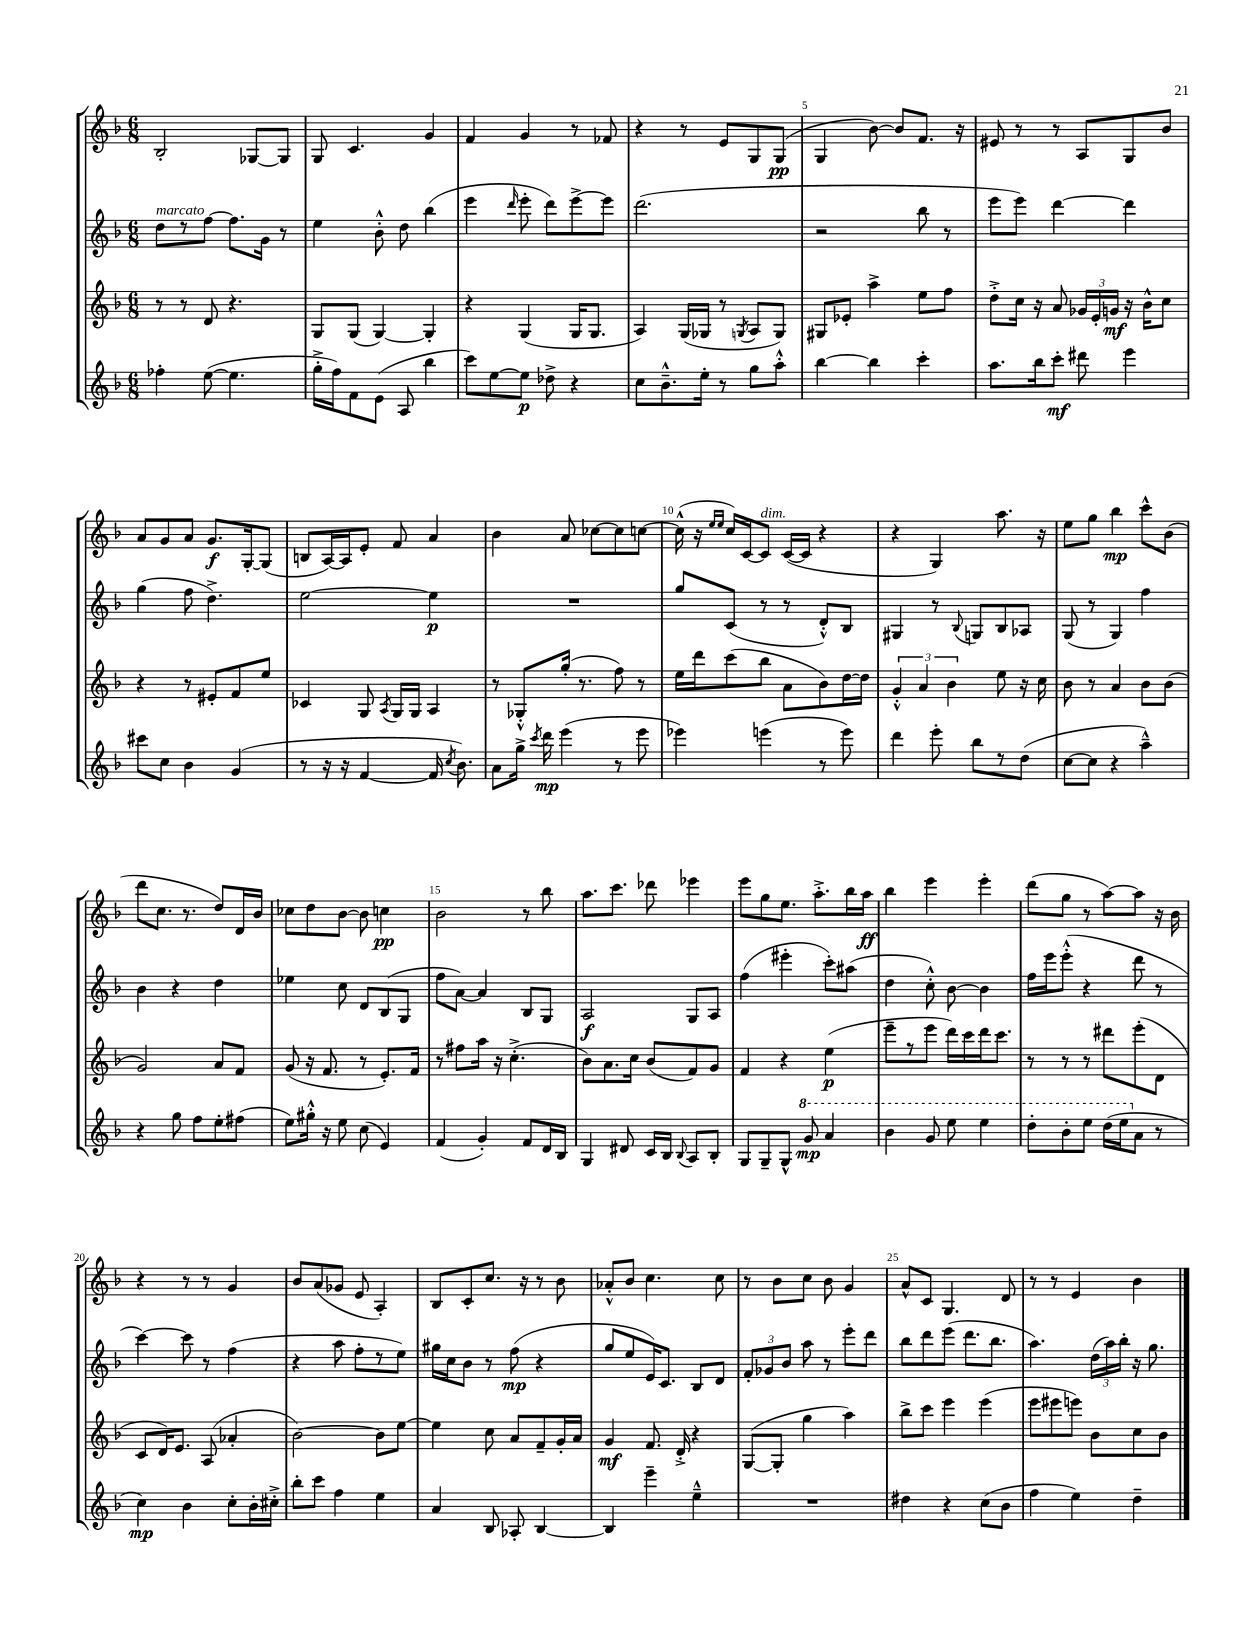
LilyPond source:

<<
\new StaffGroup <<
\new Staff = "s0" {
    \clef treble \key f \major \numericTimeSignature \time 6/8
    \autoBeamOff bes2-. ges8[~ ges8] |
    g8 c'4. g'4 |
    f'4 g'4 r8 fes'8 |
    r4 r8 e'8[ g8 g8]\pp( |
    g4 bes'8~) bes'8[ f'8.] r16 |
    eis'8 r8 r8 a8[ g8 bes'8] |
    a'8[ g'8 a'8] g'8.[\f g16~-. g8]( |
    b8[ a16~) a16 e'8]-. f'8 a'4 |
    bes'4 a'8 ces''8[~ ces''8 c''8]~ |
    c''16-^( r16 \grace { e''16[ e''16] } c''16[) c'16~ c'8]^\markup { \italic "dim." } c'16[~( c'16] r4 |
    r4 g4) a''8. r16 |
    e''8[ g''8] bes''4\mp c'''8[-^ bes'8]( |
    d'''8[ c''8.] r8. d''8[) d'16 bes'16] |
    ces''8[ d''8 bes'8]~ bes'8 c''4\pp |
    bes'2 r8 bes''8 |
    a''8.[ c'''8.] des'''8 ees'''4 |
    e'''8[ g''8 e''8.] a''8.[-.-> bes''16 a''16]\ff |
    bes''4 e'''4 e'''4-. |
    d'''8[( g''8] r8 a''8[~) a''8] r16 bes'16 |
    r4 r8 r8 g'4 |
    bes'8[ a'8( ges'8] e'8 a4-.) |
    bes8[ c'8-. c''8.] r16 r8 bes'8 |
    aes'8[-.-^ bes'8] c''4. c''8 |
    r8 bes'8[ c''8] bes'8 g'4 |
    a'8[-^ c'8] g4. d'8 |
    r8 r8 e'4 bes'4 \bar "|." |
}
\new Staff = "s1" {
    \clef treble \key f \major \numericTimeSignature \time 6/8
    \autoBeamOff d''8[^\markup { \italic "marcato" } r8 f''8]~ f''8.[ g'16] r8 |
    e''4 bes'8-.-^ d''8 bes''4( |
    e'''4 \grace { d'''16 } e'''8-. d'''8[) e'''8~-> e'''8] |
    d'''2.( |
    r2 bes''8 r8 |
    e'''8[ e'''8]) d'''4~ d'''4 |
    g''4( f''8 d''4.->) |
    e''2~ e''4\p |
    R2. |
    g''8[ c'8]( r8 r8 d'8[-.-^) bes8] |
    gis4 r8 \appoggiatura { bes8 } g8[ bes8 aes8] |
    g8( r8 g4) f''4 |
    bes'4 r4 d''4 |
    ees''4 c''8 d'8[ bes8( g8] |
    f''8[ a'8]~) a'4 bes8[ g8] |
    a2\f g8[ a8] |
    f''4( eis'''4-. c'''8[-.) ais''8]( |
    d''4 c''8-.-^) bes'8~ bes'4 |
    f''16[ e'''16 e'''8]-.-^( r4 d'''8 r8 |
    c'''4~) c'''8 r8 f''4( |
    r4 a''8 f''8[-. r8 e''8]) |
    gis''16[ c''16 bes'8] r8 f''8\mp( r4 |
    g''8[ e''8 e'16) c'8.] bes8[ d'8] |
    \tuplet 3/2 { f'8[-. ges'8 bes'8] } a''8 r8 e'''8[-. d'''8] |
    bes''8[ d'''8 e'''8]( d'''8.[ bes''8.] |
    a''4.) \tuplet 3/2 { d''16[( a''16) bes''16]-. } r16 g''8. \bar "|." |
}
\new Staff = "s2" {
    \clef treble \key f \major \numericTimeSignature \time 6/8
    \autoBeamOff r8 r8 d'8 r4. |
    g8[ g8]( g4~) g4-. |
    r4 g4( g16[ g8.] |
    a4) g16[( ges16] r8 \acciaccatura { g8 } a8[ g8]) |
    gis8[ ees'8]-. a''4-> e''8[ f''8] |
    d''8[-.-> c''16] r16 a'8 \tuplet 3/2 { ges'16[ e'16-. g'16]\mf } r16 bes'16[-^ c''8] |
    r4 r8 eis'8[-. f'8 e''8] |
    ces'4 g8 \acciaccatura { a8 } g16[ g16] a4 |
    r8 ges8[-.-^ g''16]-.( r8. f''8) r8 |
    e''16[ d'''16 c'''8( bes''8] a'8[ bes'8) d''16~ d''16] |
    \tuplet 3/2 { g'4-.-^ a'4 bes'4 } e''8 r16 c''16 |
    bes'8 r8 a'4 bes'8[ bes'8]( |
    g'2) a'8[ f'8] |
    g'8( r16 f'8. r8 e'8.[-.) f'16] |
    r8 fis''8[ a''16] r16 c''4.-.->( |
    bes'8[) a'8. c''16] bes'8[( f'8) g'8] |
    f'4 r4 e''4\p( |
    e'''8[-- r8 e'''8] d'''16[) c'''16 d'''16 c'''8.] |
    r8 r8 r8 dis'''8[ e'''8-.( d'8] |
    c'8[ d'16) e'8.] a8( aes'4-. |
    bes'2~) bes'8[ e''8]~ |
    e''4 c''8 a'8[ f'8-- g'16-. a'16] |
    g'4\mf f'8. d'16-.-> r4 |
    g8[~( g8]-. g''4 a''4) |
    bes''8[-> c'''8] e'''4 e'''4( |
    e'''8[ eis'''8 e'''8]) bes'8[ c''8 bes'8] \bar "|." |
}
\new Staff = "s3" {
    \clef treble \key f \major \numericTimeSignature \time 6/8
    \autoBeamOff fes''4-. e''8~( e''4. |
    g''16[-.-> f''16) f'8 e'8]( a8 bes''4 |
    c'''8[) e''8~ e''8]\p des''8-> r4 |
    c''8[ bes'8.---^ e''16]-. r8 g''8[ a''8]-.-^ |
    bes''4~ bes''4 c'''4-. |
    a''8.[ bes''16 c'''8]-.\mf dis'''8 e'''4 |
    cis'''8[ c''8] bes'4 g'4( |
    r8 r16 r16 f'4~ f'16 \acciaccatura { c''8 } bes'8.) |
    a'8[ g''16]-> \acciaccatura { c'''8 } d'''16\mp e'''4( r8 e'''8 |
    ees'''4) e'''4( r8 e'''8) |
    d'''4 e'''8-. bes''8[ r8 d''8]( |
    c''8[~ c''8] r4 a''4---^) |
    r4 g''8 f''8[ e''8-. fis''8]( |
    e''8[) gis''16]-.-^ r16 e''8 c''8( e'4) |
    f'4( g'4-.) f'8[ d'16 bes16] |
    g4 dis'8 c'16[ bes16] \appoggiatura { bes8 } a8[ bes8]-. |
    g8[ g8-- g8]-^ \ottava #1 g''8\mp a''4 |
    bes''4 g''8 e'''8 e'''4 |
    d'''8[-. bes''8-. e'''8] d'''16[( e'''16 \ottava #0 a'8] r8 |
    c''4\mp) bes'4 c''8[-. bes'16-. cis''16]-.-> |
    bes''8[-. c'''8] f''4 e''4 |
    a'4 bes8 aes8-. bes4~ |
    bes4 e'''4-- e''4---^ |
    R2. |
    dis''4 r4 c''8[( bes'8] |
    f''4 e''4) d''4-- \bar "|." |
}
>>
>>
\layout { \context { \Score \override BarNumber.break-visibility = ##(#f #t #t) barNumberVisibility = #(every-nth-bar-number-visible 5) } }
